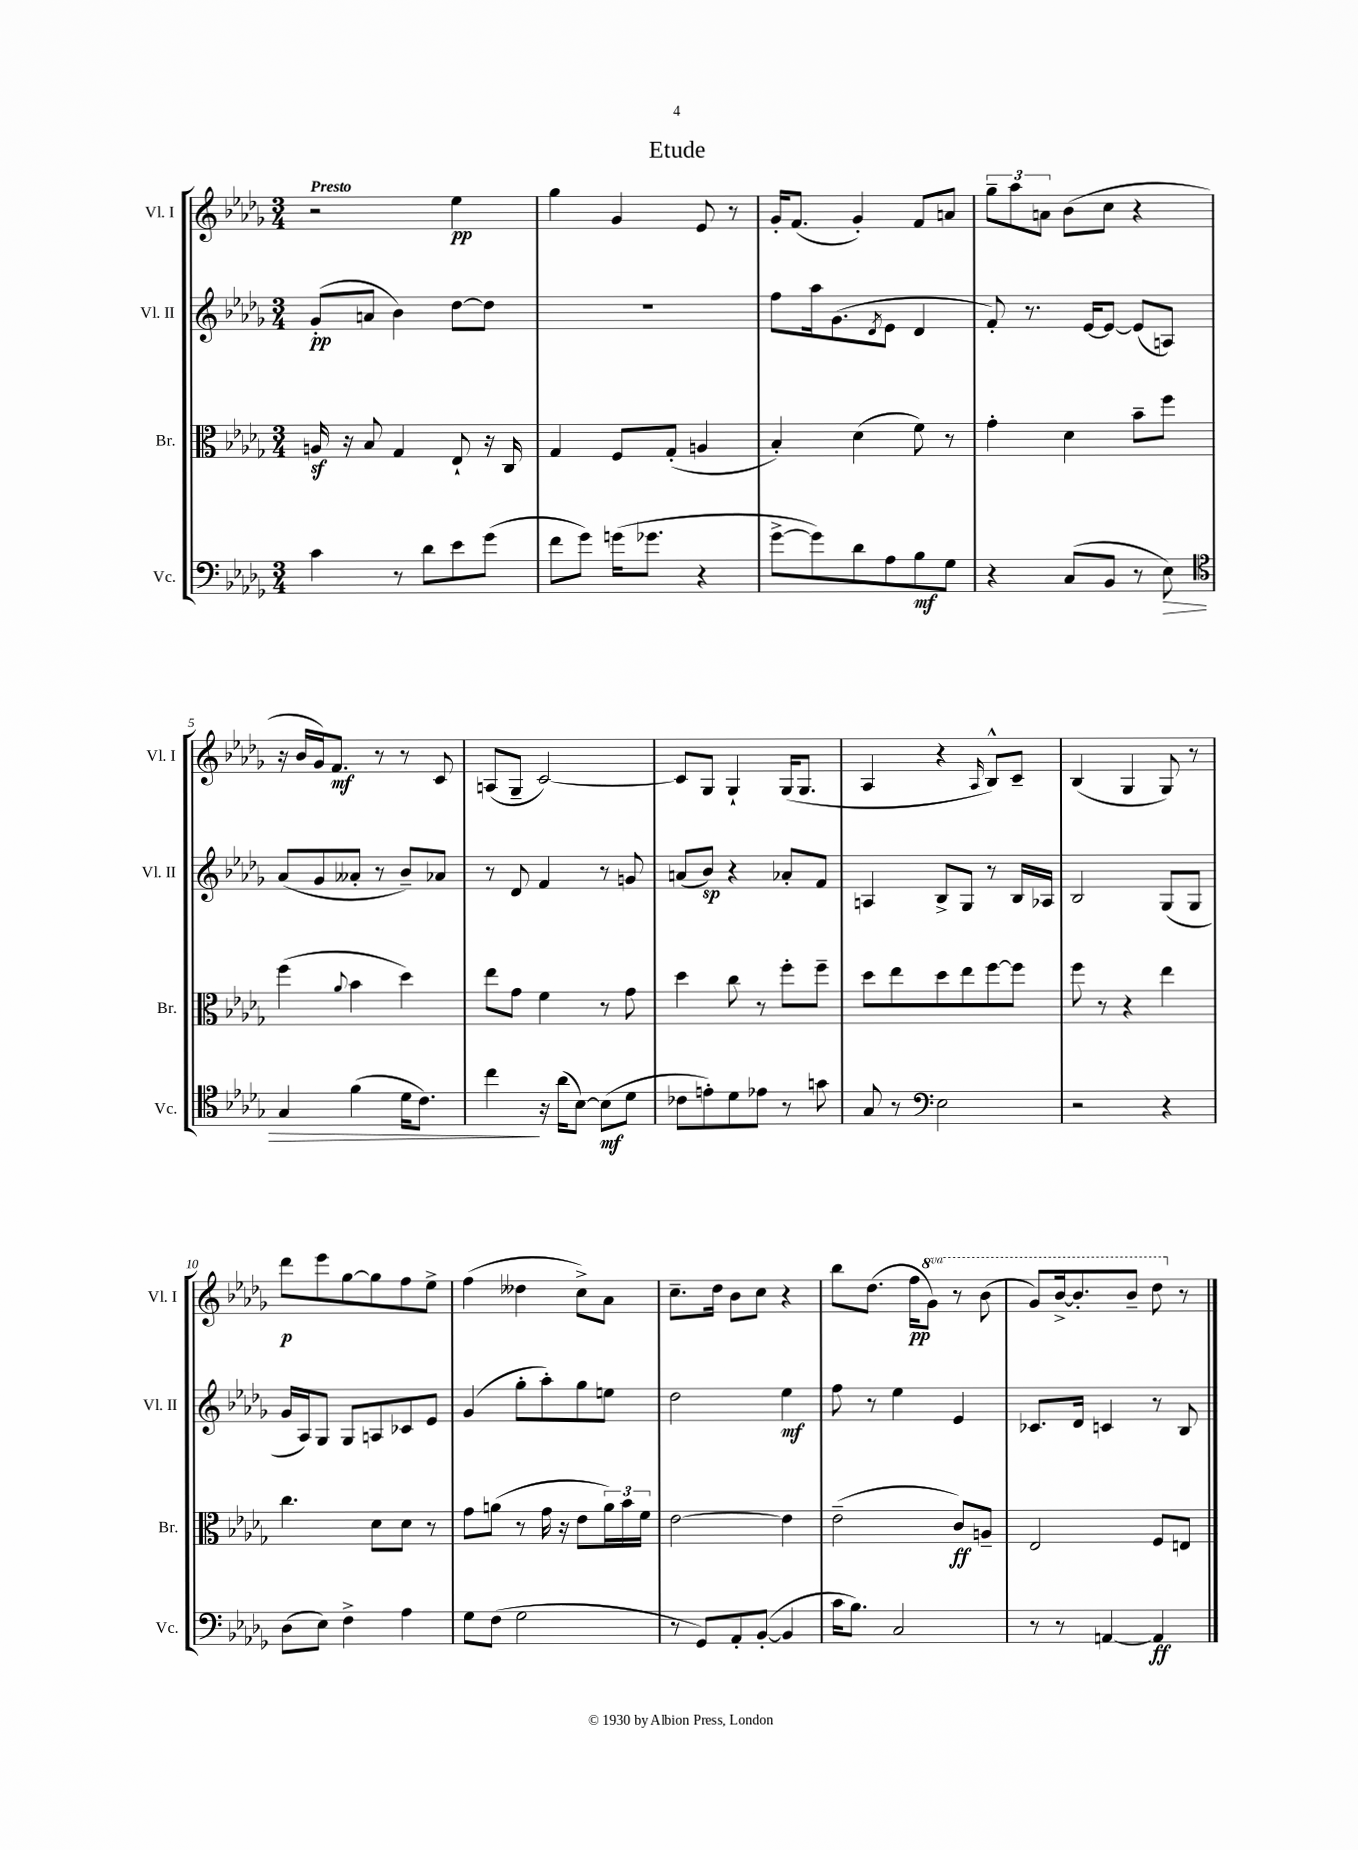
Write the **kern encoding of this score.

**kern	**dynam	**kern	**dynam	**kern	**dynam	**kern	**dynam
*part4	*part4	*part3	*part3	*part2	*part2	*part1	*part1
*staff4	*staff4	*staff3	*staff3	*staff2	*staff2	*staff1	*staff1
*I"Vc.	*	*I"Br.	*	*I"Vl. II	*	*I"Vl. I	*
*I'Vc.	*	*I'Br.	*	*I'Vl. II	*	*I'Vl. I	*
*clefF4	*	*clefC3	*	*clefG2	*	*clefG2	*
*k[b-e-a-d-g-]	*	*k[b-e-a-d-g-]	*	*k[b-e-a-d-g-]	*	*k[b-e-a-d-g-]	*
*M3/4	*	*M3/4	*	*M3/4	*	*M3/4	*
=1	=1	=1	=1	=1	=1	=1	=1
!	!	!	!	!	!	!LO:TX:a:B:t=Presto	!
4c\	.	16Anz/	.	(8g-'/L	pp	2r	.
.	.	16r	.	.	.	.	.
.	.	8B-/	.	8an/J	.	.	.
8r	.	4G-/	.	4b-\)	.	.	.
8d-\L	.	.	.	.	.	.	.
8e-\	.	8E-`/	.	[8dd-\L	.	4ee-\	pp
(8g-\J	.	16r	.	8dd-\J]	.	.	.
.	.	16C/	.	.	.	.	.
=2	=2	=2	=2	=2	=2	=2	=2
8f\L	.	4G-/	.	2.r	.	4gg-\	.
8g-\J)	.	.	.	.	.	.	.
(16gn\KL	.	8F/L	.	.	.	4g-/	.
8.g-X\J	.	.	.	.	.	.	.
.	.	(8G-'/J	.	.	.	.	.
4r	.	4An/	.	.	.	8e-/	.
.	.	.	.	.	.	8r	.
=3	=3	=3	=3	=3	=3	=3	=3
[8g-^\L	.	4B-'/)	.	8ff\L	.	16g-'/KL	.
.	.	.	.	.	.	(8.f/J	.
8g-\])	.	.	.	16aa-\k	.	.	.
.	.	.	.	(8.g-\	.	.	.
8d-\	.	(4d-\	.	.	.	4g-'/)	.
.	.	.	.	8qd-/	.	.	.
8A-\	.	.	.	8e-\J	.	.	.
8B-\	mf	8f\)	.	4d-/	.	8f/L	.
8G-\J	.	8r	.	.	.	8an/J	.
=4	=4	=4	=4	=4	=4	=4	=4
4r	.	4g-'\	.	8f'/)	.	12gg-~\L	.
.	.	.	.	.	.	12aa-\	.
.	.	.	.	8.r	.	.	.
.	.	.	.	.	.	12an\J	.
(8C/L	.	4d-\	.	.	.	(8b-\L	.
.	.	.	.	[16e-/KL	.	.	.
8BB-/J	.	.	.	8e-/J_	.	8cc\J	.
8r	.	8b-~\L	.	(8e-/L]	.	4r	.
!	!LO:HP:b	!	!	!	!	!	!
8E-\)	>	8ff\J	.	8An/J)	.	.	.
!!LO:LB:g=z
=5	=5	=5	=5	=5	=5	=5	=5
*clefC4	*	*	*	*	*	*	*
4G-/	.	(4ff\	.	(8a-/L	.	16r	.
.	.	.	.	.	.	16b-/LL	.
.	.	.	.	8g-/	.	16g-/J)	.
.	.	.	.	.	.	8.f/J	mf
.	.	8qqa-/	.	.	.	.	.
(4f\	.	4b-\	.	8a--X'/J	.	.	.
.	.	.	.	8r	.	8r	.
16d-\KL	.	4dd-\)	.	8b-~/L)	.	8r	.
8.c\J)	.	.	.	.	.	.	.
.	.	.	.	8a-X/J	.	8c/	.
=6	=6	=6	=6	=6	=6	=6	=6
4cc\	.	8ee-\L	.	8r	.	(8An/L	.
.	.	8g-\J	.	8d-/	.	8G-~/J	.
16r	]	4f\	.	4f/	.	[2c/)	.
(16a-\KL	.	.	.	.	.	.	.
[8B-\J)	.	.	.	.	.	.	.
(8B-\L]	mf	8r	.	8r	.	.	.
8d-\J	.	8g-\	.	8gn/	.	.	.
=7	=7	=7	=7	=7	=7	=7	=7
8c-X\L	.	4dd-\	.	(8an/L	.	8c/L]	.
8en'\)	.	.	.	8b-/J)	sp	8G-/J	.
8d-\	.	8cc\	.	4r	.	4G-`/	.
8e-X\J	.	8r	.	.	.	.	.
8r	.	8ff'\L	.	8a-X'/L	.	(16G-/KL	.
.	.	.	.	.	.	8.G-/J	.
8gn\	.	8ff~\J	.	8f/J	.	.	.
=8	=8	=8	=8	=8	=8	=8	=8
8G-/	.	8dd-\L	.	4An/	.	4A-/	.
8r	.	8ee-\	.	.	.	.	.
*clefF4	*	*	*	*	*	*	*
2E-\	.	8dd-\	.	8B-^/L	.	4r	.
.	.	8ee-\	.	8G-/J	.	.	.
.	.	.	.	.	.	16qqA-/	.
.	.	[8ff\	.	8r	.	8B-^^/L)	.
.	.	8ff\J]	.	16B-/LL	.	8c~/J	.
.	.	.	.	16A-X/JJ	.	.	.
=9	=9	=9	=9	=9	=9	=9	=9
2r	.	8ff\	.	2B-/	.	(4B-/	.
.	.	8r	.	.	.	.	.
.	.	4r	.	.	.	4G-/	.
4r	.	4ee-\	.	(8G-/L	.	8G-/)	.
.	.	.	.	8G-/J	.	8r	.
!!LO:LB:g=z
=10	=10	=10	=10	=10	=10	=10	=10
(8D-\L	.	4.cc\	.	16g-/LL	.	8ddd-\L	p
.	.	.	.	16A-/J)	.	.	.
8E-\J)	.	.	.	8G-/J	.	8eee-\	.
4F^\	.	.	.	8G-/L	.	[8gg-\	.
.	.	8d-\L	.	8An/	.	8gg-\]	.
4A-\	.	8d-\J	.	8c-X/	.	8ff\	.
.	.	8r	.	8e-/J	.	8ee-^\J	.
=11	=11	=11	=11	=11	=11	=11	=11
8G-\L	.	8g-\L	.	(4g-/	.	(4ff\	.
(8F\J	.	(8an\J	.	.	.	.	.
2G-\	.	8r	.	8gg-'\L	.	4dd--X\	.
.	.	16g-\	.	8aa-'\)	.	.	.
.	.	16r	.	.	.	.	.
.	.	8e-\L	.	8gg-\	.	8cc^\L)	.
.	.	24a\L)	.	8een\J	.	8a-\J	.
.	.	24b-\	.	.	.	.	.
.	.	24f\JJ	.	.	.	.	.
=12	=12	=12	=12	=12	=12	=12	=12
8r	.	[2e-\	.	2dd-\	.	8.cc~\L	.
8GG-/L)	.	.	.	.	.	.	.
.	.	.	.	.	.	16dd-\Jk	.
8AA-'/	.	.	.	.	.	8b-\L	.
([8BB-'/J	.	.	.	.	.	8cc\J	.
4BB-/]	.	4e-\]	.	4ee-\	mf	4r	.
=13	=13	=13	=13	=13	=13	=13	=13
16c\KL	.	(2e-~\	.	8ff\	.	8bb-\L	.
8.B-\J)	.	.	.	.	.	.	.
.	.	.	.	8r	.	(8.dd-\J	.
2C/	.	.	.	4ee-\	.	.	.
.	.	.	.	.	.	16ff\KL	pp
*	*	*	*	*	*	*8va	*
.	.	.	.	.	.	8gg-\J)	.
.	.	8c/L)	ff	4e-/	.	8r	.
.	.	8An~/J	.	.	.	(8bb-\	.
=14	=14	=14	=14	=14	=14	=14	=14
8r	.	2E-/	.	8.c-X/L	.	8gg-/L)	.
8r	.	.	.	.	.	[16bb-^/k	.
.	.	.	.	16d-/Jk	.	8.bb-'/]	.
[4AAn/	.	.	.	4cn/	.	.	.
.	.	.	.	.	.	8bb-~/J	.
4AA/]	ff	8F/L	.	8r	.	8ddd-\	.
*	*	*	*	*	*	*X8va	*
.	.	8En/J	.	8B-/	.	8r	.
==	==	==	==	==	==	==	==
*-	*-	*-	*-	*-	*-	*-	*-
